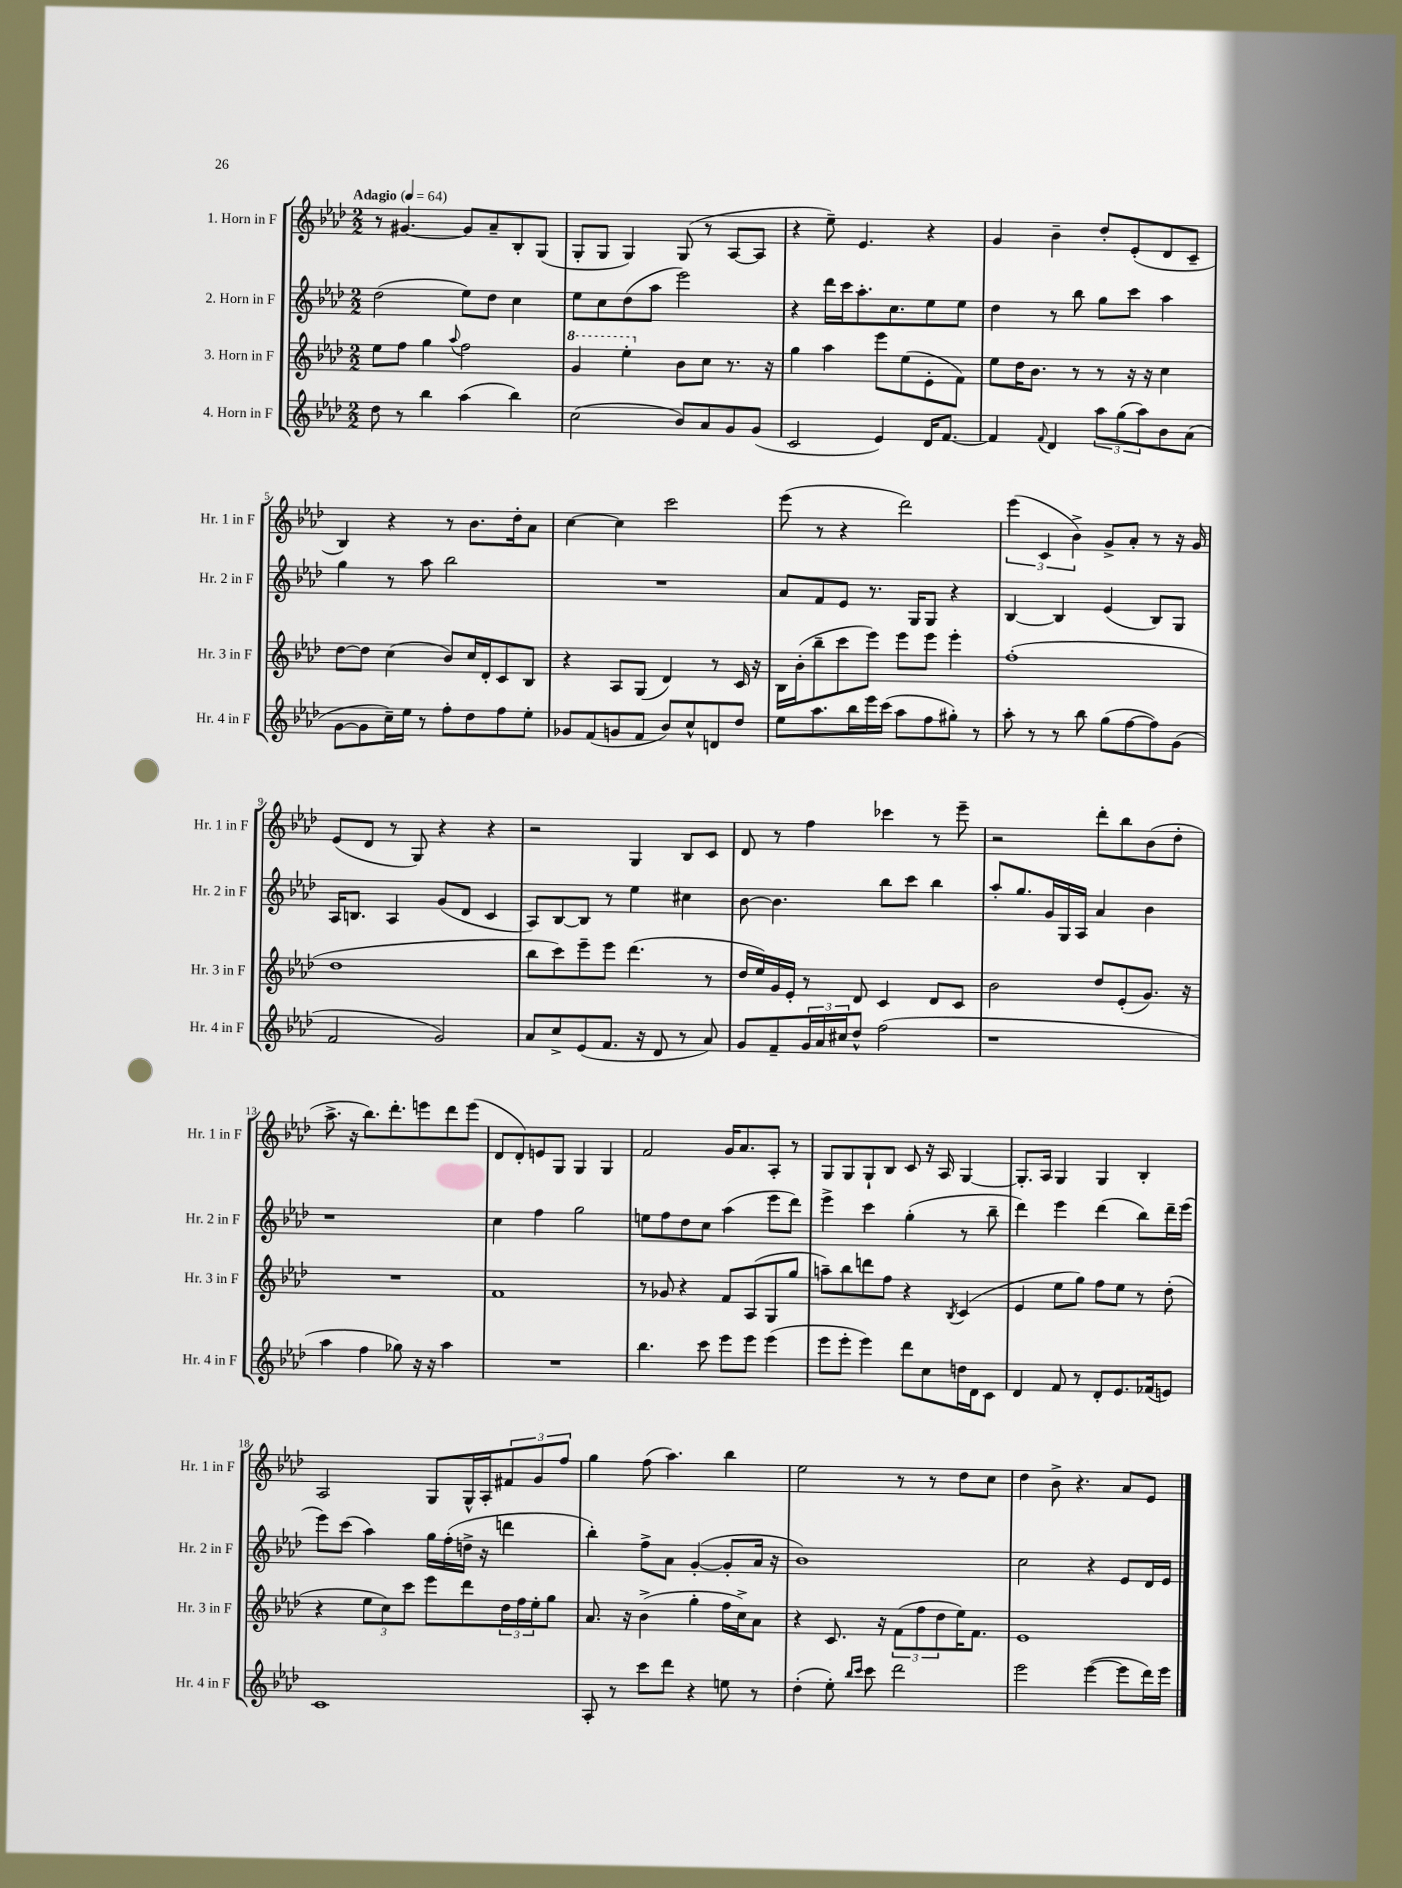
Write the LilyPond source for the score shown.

<<
\new StaffGroup <<
\new Staff = "s0" \with { instrumentName = "1. Horn in F" shortInstrumentName = "Hr. 1 in F" } {
    \clef treble \key aes \major \numericTimeSignature \time 2/2 \tempo "Adagio" 4 = 64
    r8 gis'4.~ gis'8 aes'8-- bes8-. g8( |
    g8-. g8 g4) g8( r8 aes8~ aes8 |
    r4 ees''8--) ees'4. r4 |
    g'4 bes'4-- des''8-. ees'8-.( des'8 c'8-- |
    bes4) r4 r8 bes'8. des''16-. aes'8 |
    c''4~ c''4 c'''2 |
    ees'''8( r8 r4 des'''2) |
    \tuplet 3/2 { ees'''4( c'4 bes'4->) } g'8-> aes'8-. r8 r16 g'16 |
    ees'8( des'8 r8 g8) r4 r4 |
    r2 g4 bes8 c'8 |
    des'8 r8 f''4 ces'''4 r8 ees'''8-- |
    r2 des'''8-. bes''8 bes'8( des''8-. |
    aes''8.-> r16 bes''8.) des'''8.-. e'''8 des'''8 e'''8( |
    des'8 des'8-.) e'8 g8 g4 g4 |
    f'2 g'16 aes'8. aes8-. r8 |
    g8 g8 g8-! bes8 c'8 r16 aes16 g4~ |
    g8.-. aes16 g4 g4 bes4-. |
    aes2 g8 g16-^ aes16-. \tuplet 3/2 { fis'8 g'8 f''8 } |
    g''4 f''8( aes''4.) bes''4 |
    ees''2 r8 r8 des''8 c''8 |
    des''4 bes'8-> r4. aes'8 ees'8 \bar "|." |
}
\new Staff = "s1" \with { instrumentName = "2. Horn in F" shortInstrumentName = "Hr. 2 in F" } {
    \clef treble \key aes \major \numericTimeSignature \time 2/2
    des''2( ees''8) des''8 c''4 |
    ees''8 c''8 des''8( aes''8 ees'''2) |
    r4 des'''16 c'''16 aes''8.-. c''8. ees''8 ees''8 |
    des''4 r8 bes''8 g''8 c'''8 aes''4 |
    g''4 r8 aes''8 bes''2 |
    R1 |
    aes'8 f'8 ees'8 r8. g16 g8 r4 |
    bes4~ bes4 ees'4( bes8) g8 |
    aes16 b8. aes4 g'8( des'8 c'4 |
    aes8) bes8~ bes8 r8 ees''4 cis''4 |
    bes'8~ bes'4. bes''8 c'''8 bes''4 |
    aes''8-. g''8. g'16 g16 aes16 aes'4 bes'4 |
    r1 |
    c''4 f''4 g''2 |
    e''8 f''8 des''8 c''8 aes''4( ees'''8 des'''8) |
    ees'''4-> c'''4 g''4-.( r8 bes''8-- |
    des'''4) ees'''4 des'''4( bes''8) des'''16-- ees'''16( |
    ees'''8) c'''8( aes''4) g''16 f''16-.( d''16-> r16 d'''4 |
    bes''4-.) f''8-> aes'8 g'4~-.( g'8-. aes'16 r16 |
    bes'1) |
    c''2 r4 ees'8 des'16 ees'16 \bar "|." |
}
\new Staff = "s2" \with { instrumentName = "3. Horn in F" shortInstrumentName = "Hr. 3 in F" } {
    \clef treble \key aes \major \numericTimeSignature \time 2/2
    ees''8 f''8 g''4 \appoggiatura { aes''8 } f''2 |
    \ottava #1 g''4 ees'''4-. \ottava #0 bes'8 c''8 r8. r16 |
    g''4 aes''4 ees'''8 ees''8( ees'8-. f'8) |
    ees''8 des''16 bes'8. r8 r8 r16 r16 c''4 |
    des''8~ des''8 c''4( bes'8) c''16 des'16-. c'8 bes8 |
    r4 aes8 g8( des'4) r8 c'16 r16 |
    bes16 bes'16-.( bes''8-- c'''8 ees'''8) ees'''8 ees'''8 ees'''4-. |
    f''1-.( |
    des''1 |
    bes''8 c'''8) ees'''8-- ees'''8 des'''4.( r8 |
    des''16 ees''16) g'16 ees'16-. r8 des'8 c'4 des'8 c'8 |
    bes'2 des''8 ees'8-.( g'8.) r16 |
    R1 |
    f'1 |
    r8 ges'8 r4 f'8 aes8( g8 g''8 |
    a''8--) bes''8 d'''8 f''8 r4 \acciaccatura { bes8 } c'4( |
    ees'4 ees''8 g''8) f''8 ees''8 r8 des''8-.( |
    r4 \tuplet 3/2 { ees''8 c''8) c'''8 } ees'''8 des'''8 \tuplet 3/2 { des''16 f''16 ees''16-. } g''8 |
    aes'8. r16 bes'4->( g''4-. f''16 c''16->) aes'8 |
    r4 c'8. r16 \tuplet 3/2 { f'8( f''8 des''8 } ees''16) f'8. |
    ees'1 \bar "|." |
}
\new Staff = "s3" \with { instrumentName = "4. Horn in F" shortInstrumentName = "Hr. 4 in F" } {
    \clef treble \key aes \major \numericTimeSignature \time 2/2
    des''8 r8 bes''4 aes''4( bes''4) |
    c''2( bes'8) aes'8 g'8 g'8( |
    c'2 ees'4) des'16 f'8.~ |
    f'4 \appoggiatura { f'8 } des'4 \tuplet 3/2 { aes''8 g''8( aes''8) } bes'8 aes'8( |
    g'8~ g'8 c''16--) ees''16 r8 f''8-. des''8 f''8 ees''8-. |
    ges'8 f'8( g'8 f'8 bes'8) c''8-^ d'8 des''8 |
    ees''8 aes''8. bes''16 ees'''16 c'''16( aes''8 f''8 gis''8-.) r8 |
    aes''8-. r8 r8 bes''8 g''8( f''8~ f''8) g'8( |
    f'2 g'2) |
    aes'8 c''8-> ees'8( f'8. r16 des'8 r8 aes'8) |
    g'8 f'8-- \tuplet 3/2 { g'16 aes'16 cis''16 } des''8-^ f''2( |
    r1 |
    aes''4 f''4 ges''8) r16 r16 aes''4 |
    R1 |
    bes''4. c'''8 ees'''8 ees'''8 ees'''4( |
    ees'''8 ees'''8-. ees'''4) des'''8 c''8 d''16 des'16 c'8 |
    des'4 f'8 r8 des'8-. ees'8. fes'16( e'8) |
    c'1 |
    aes8-. r8 c'''8 des'''8 r4 e''8 r8 |
    des''4-.( ees''8-.) \grace { bes''16 c'''16 } c'''8 des'''2 |
    ees'''2 ees'''4~( ees'''8 des'''16) ees'''16 \bar "|." |
}
>>
>>
